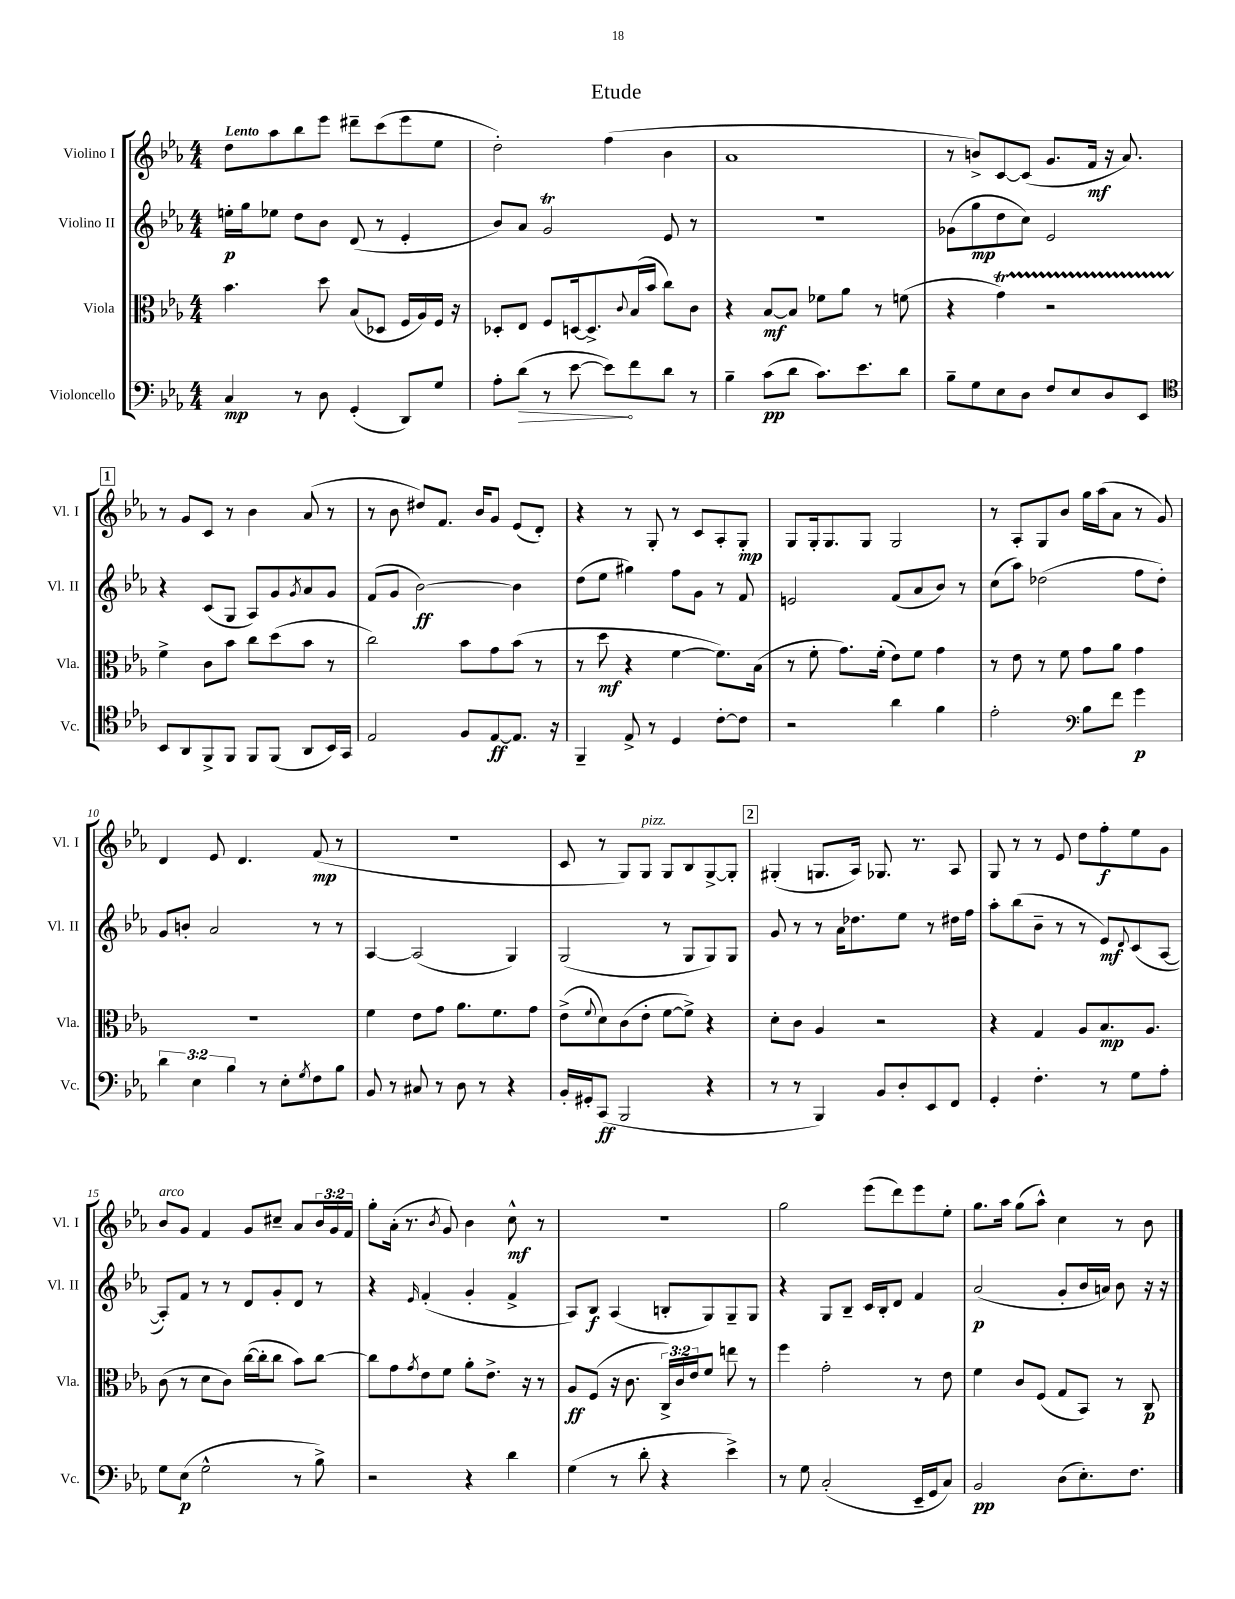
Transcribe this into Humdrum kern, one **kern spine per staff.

**kern	**kern	**kern	**kern
*staff4	*staff3	*staff2	*staff1
*clefF4	*clefC3	*clefG2	*clefG2
*k[b-e-a-]	*k[b-e-a-]	*k[b-e-a-]	*k[b-e-a-]
*M4/4	*M4/4	*M4/4	*M4/4
4C	4.b-	16ee'	8dd
.	.	16gg	.
.	.	8ee-	8aa-
8r	.	8dd	8bb-
8D	8dd	8b-	8eee-
(4GG'	(8B-	(8d	8ddd#~
.	8D-	8r	(8ccc
8DD)	16F	4e-'	8eee-
.	16A-)	.	.
8G	16F	.	8ee-
.	16r	.	.
=	=	=	=
8A-'	8D-'	8b-)	2dd')
(8d	8E-	8a-	.
8r	8F	2g	.
[8e-	[16D	.	.
.	8.D^]	.	.
8e-])	.	.	(4ff
.	8qqc	.	.
8f	(16B-	.	.
.	16b-	.	.
8d	8cc)	8e-	4b-
8r	8c	8r	.
=	=	=	=
4B-~	4r	1r	1a-
(8c	[8B-	.	.
8d	8B-]	.	.
8.c)	8f-	.	.
.	8a-	.	.
8.e-	.	.	.
.	8r	.	.
8d	(8f	.	.
=	=	=	=
8B-~	4r	(8g-	8r
8G	.	8gg	8b^)
8E-	4g)	8dd	[8c
8D	.	8cc)	(8c]
8F	2r	2e-	8.g
8E-	.	.	.
.	.	.	16f
8D	.	.	16r
.	.	.	8.a-)
8EE-	.	.	.
=	=	=	=
*clefC4	*	*	*
8BB-	4f^	4r	8r
8AA-	.	.	8g
8FF^	8c	(8c	8c
8FF	8b-	8G	8r
8FF	8cc	8A-)	4b-
(8FF	(8dd	8g	.
.	.	8qg	.
8AA-	8b-	8a-	(8a-
16BB-)	8r	8g	8r
16GG	.	.	.
=	=	=	=
2E-	2cc)	(8f	8r
.	.	8g	8b-
.	.	[2b-)	8dd#)
.	.	.	8.f
8F	8b-	.	.
.	.	.	16b-
[8E-	8g	.	8g
8.E-]	(8b-	4b-]	(8e-
.	8r	.	8d')
16r	.	.	.
=	=	=	=
4FF~	8r	(8dd	4r
.	8dd	8ee-	.
8E-^	4r	4gg#)	8r
8r	.	.	8G'
4D	[4f	8ff	8r
.	.	8g	8c
[8c'	8.f])	8r	8A-'
8c]	.	8f	8G'
.	(16B-	.	.
=	=	=	=
2r	8r	2e	8G
.	8f'	.	16G'
.	.	.	8.G
.	8.g)	.	.
.	.	.	8G
.	(16f'	.	.
4a-	8e-)	(8f	2G
.	8f	8a-	.
4f	4g	8b-)	.
.	.	8r	.
=	=	=	=
2e-'	8r	(8cc	8r
.	8e-	8aa-)	8A-'
.	8r	(2dd-	8G
.	8f	.	8b-
*clefF4	*	*	*
8B-	8g	.	16gg
.	.	.	(16aa-
8f	8a-	.	8a-
4g	4g	8ff	8r
.	.	8dd-')	8g)
=	=	=	=
6d	1r	8g	4d
.	.	8b'	.
6E-	.	.	.
.	.	2a-	8e-
6B-	.	.	.
.	.	.	4.d
8r	.	.	.
8E-'	.	.	.
8qG	.	.	.
8F	.	8r	(8f
8B-	.	8r	8r
=	=	=	=
8BB-	4f	[4A-	1r
8r	.	.	.
8C#	8e-	(2A-]	.
8r	8g	.	.
8D	8.a-	.	.
8r	.	.	.
.	8.f	.	.
4r	.	4G)	.
.	8g	.	.
=	=	=	=
16BB-'	(8e-^	(2G	8c
16GG#'	.	.	.
.	8qqf	.	.
(8CC	8d)	.	8r
2BBB-	(8c	.	8G)
.	8e-'	.	8G
.	[8f	8r	8G
.	8f^])	8G	8B-
4r	4r	8G)	[8G^
.	.	8G	8G']
=	=	=	=
8r	8d'	8g	(4G#'
8r	8c	8r	.
4BBB-)	4A-	8r	8.G
.	.	16a-	.
.	.	8.dd-	16A-)
8BB-	2r	.	8.G-
8D'	.	8ee-	.
.	.	.	8.r
8EE-	.	8r	.
8FF	.	16dd#	8A-
.	.	16ff	.
=	=	=	=
4GG'	4r	8aa-'	8G
.	.	(8bb-	8r
4.F'	4G	8b-~	8r
.	.	8r	8e-
.	8A-	8r	8dd
8r	8.B-	8e-)	8ff'
.	.	8qqd	.
8G	.	(8c	8ee-
.	8.A-	.	.
8A-'	.	[8A-	8g
=	=	=	=
8G	(8c	8A-'])	8b-
(8E-	8r	8f	8g
2G^^	8d	8r	4f
.	8c)	8r	.
.	([16cc	8d	8g
.	16cc']	.	.
.	8cc	8g'	8cc#~
8r	8b-)	8d	8a-
8B-^)	[8cc	8r	24b-
.	.	.	24g
.	.	.	24f
=	=	=	=
2r	8cc]	4r	8gg'
.	8g	.	(16a-'
.	.	.	8.r
.	8qg	16qqe-	.
.	8e-	(4f'	.
.	.	.	8qb-
.	8f	.	8g)
4r	8a-'	4g'	4b-
.	8.e-^	.	.
4d	.	4f^	8cc^^
.	16r	.	.
.	8r	.	8r
=	=	=	=
(4G	8A-	8A-)	1r
.	(8F	8B-	.
8r	16r	(4A-	.
.	8.c	.	.
8d'	.	.	.
4r	24C^)	8B'	.
.	24c	.	.
.	24e-	.	.
.	8f	8G)	.
4e-^)	8ee	8G~	.
.	8r	8G	.
=	=	=	=
8r	4ff	4r	2gg
8G	.	.	.
(2C'	2g'	8G	.
.	.	8B-~	.
.	.	16c	(8eee-
.	.	16B-'	.
.	.	8d	8ddd)
16EE-~	8r	4f	8eee-
16GG	.	.	.
8C)	8e-	.	8ee-'
=	=	=	=
2BB-	4f	(2a-	8.gg
.	.	.	16aa-
.	8c	.	(8gg
.	(8F	.	8aa-^^)
(8D	8G	8g'	4cc
8.E-')	8BB-)	16b-	.
.	.	16a)	.
.	8r	8b-	8r
8.F	.	.	.
.	8C	16r	8b-
.	.	16r	.
==	==	==	==
*-	*-	*-	*-
